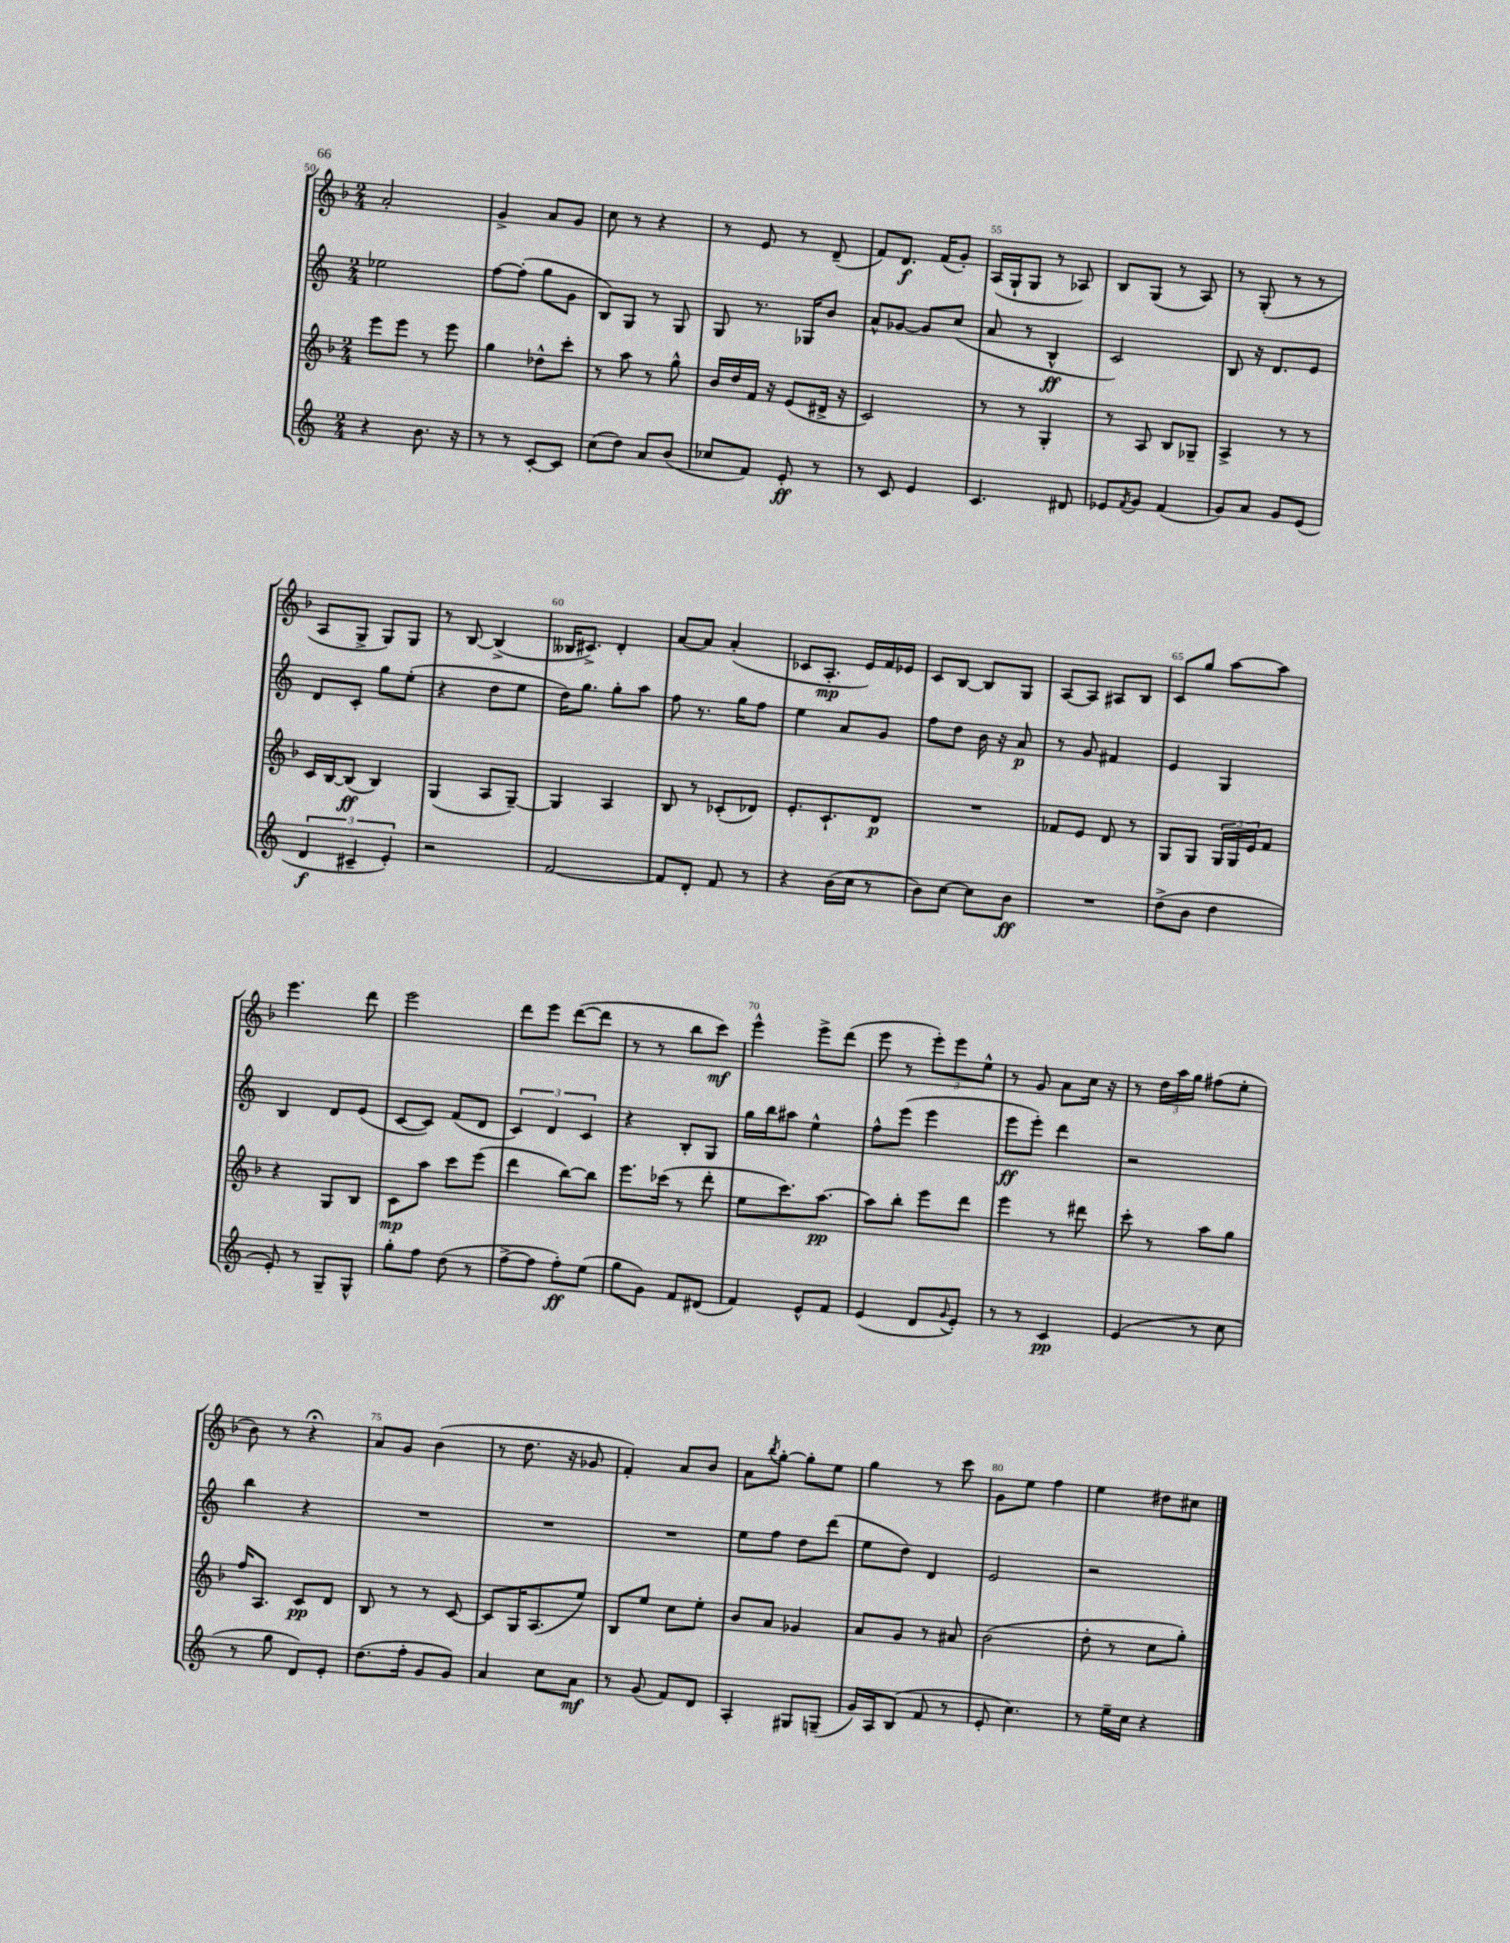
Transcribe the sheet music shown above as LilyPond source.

<<
\new StaffGroup <<
\new Staff = "s0" {
    \clef treble \key f \major \numericTimeSignature \time 2/4
    a'2-. |
    g'4-> a'8 g'8 |
    c''8 r8 r4 |
    r8 e'8 r8 d'8--( |
    f'8) d'8.\f f'16( g'8-.) |
    a16( g16-! g8 r8 aes8) |
    bes8 g8( r8 a8) |
    r8 g8-.( r8 r8 |
    a8 g8-> g8) g8 |
    r8 bes8~ bes4->( |
    beses16 cis'8.->) d'4-. |
    a'8~ a'8 a'4-.( |
    ces'8 a8.-.\mp e'16) f'16 ees'16 |
    c'8 bes8~ bes8 g8 |
    a8~ a8 ais8 bes8 |
    c'8 g''8 a''8~ a''8 |
    e'''4. d'''8 |
    e'''2 |
    d'''8 e'''8 d'''8~( d'''8 |
    r8 r8 bes''8 c'''8\mf) |
    e'''4-^ e'''8-> d'''8( |
    e'''8 r8 \tuplet 3/2 { e'''8-.) e'''8 e''8-^ } |
    r8 g'8 a'8 c''16 r16 |
    r8 \tuplet 3/2 { d''16 a''16 g''16 } fis''8( e''8-. |
    bes'8) r8 r4\fermata |
    a'8 g'8 bes'4( |
    r8 d''8. r16 ges'8 |
    f'4-.) a'8 bes'8 |
    a'8 \acciaccatura { bes''8 } g''8~-. g''8-. e''8 |
    g''4 r8 c'''8 |
    g'8 e''8 f''4 |
    e''4 dis''8 cis''8 \bar "|." |
}
\new Staff = "s1" {
    \clef treble \key c \major \numericTimeSignature \time 2/4
    ees''2 |
    f''8~ f''8-.( g''8 g'8 |
    b8) g8 r8 g8 |
    g8 r8. ges16 b'8 |
    a'8-^ ges'8~ ges'8 c''8( |
    a'8 r8 b4-^\ff |
    c'2) |
    b8 r16 d'8. e'8 |
    d'8 c'8-. g''8 e''8-.( |
    r4 d''8 e''8 |
    d''16) g''8. g''8-. a''8 |
    f''8 r8. g''16 f''8 |
    e''4 a'8 g'8 |
    f''8 d''8 b'16 r16 a'8\p |
    r8 g'8 fis'4 |
    e'4 g4 |
    b4 d'8 e'8( |
    c'8~ c'8) f'8( d'8 |
    \tuplet 3/2 { c'4) d'4 c'4 } |
    r4 b8-. g8 |
    g''16 b''16 ais''8 e''4-^ |
    f''8-^ e'''8( e'''4 |
    e'''8\ff e'''8-.) d'''4 |
    r2 |
    b''4 r4 |
    R2 |
    R2 |
    R2 |
    e''8 f''8 d''8 d'''8( |
    e''8 d''8) d'4 |
    e'2 |
    r2 \bar "|." |
}
\new Staff = "s2" {
    \clef treble \key f \major \numericTimeSignature \time 2/4
    e'''8 e'''8 r8 e'''8 |
    g''4 des''8-^ c'''8-. |
    r8 a''8 r8 g''8-^ |
    bes'16 d''16 f'16 r16 e'8( dis'16-> r16 |
    c'2) |
    r8 r8 g4-. |
    r8 a8 bes8 ges8-- |
    a4-> r8 r8 |
    c'16 bes16~ bes8\ff( bes4) |
    g4( a8 g8~--) |
    g4 a4 |
    bes8 r8 ces'8-.( des'8) |
    e'8.-. c'8.-! d'8\p |
    R2 |
    fes'8 e'8 d'8 r8 |
    g8 g8 \tuplet 3/2 { g16 g16 e'16 } f'8 |
    r4 g8 bes8 |
    c'8\mp a''8 c'''8 e'''8( |
    d'''4 bes''8~) bes''8 |
    e'''8. ces'''16( r8 d'''8-. |
    e''8 c'''8.) a''8.~\pp |
    a''8 bes''8-. e'''8 d'''8 |
    e'''4 r8 dis'''8 |
    c'''8-. r8 a''8 g''8 |
    f''16 a8. c'8\pp d'8 |
    bes8 r8 r8 c'8~ |
    c'8 g16 a8.( e''8) |
    bes8 e''8 c''8 e''8-. |
    bes'8 a'8 ges'4 |
    a'8 g'8 r8 ais'8 |
    bes'2( |
    d''8-. r8 c''8 g''8-.) \bar "|." |
}
\new Staff = "s3" {
    \clef treble \key c \major \numericTimeSignature \time 2/4
    r4 b'8. r16 |
    r8 r8 c'8~-. c'8 |
    c''8( d''8) a'8 b'8( |
    ces''8 f'8) e'8-.\ff r8 |
    r8 c'8 e'4 |
    c'4. dis'8 |
    ees'8 \acciaccatura { f'8 } g'8 f'4( |
    g'8) a'8 g'8 e'8( |
    \tuplet 3/2 { d'4\f cis'4-- e'4-.) } |
    r2 |
    f'2~ |
    f'8 d'8-. f'8 r8 |
    r4 b'16( c''16 r8 |
    b'8) c''8~ c''8 b'8\ff |
    R2 |
    d''8->( b'8 d''4 |
    e'8-.) r8 g8-- g8-^ |
    g''8-. f''8 d''8( r8 |
    f''8~-> f''8 f''8-.\ff) e''8( |
    g''8 g'8) f'8 dis'8( |
    f'4) e'8-^ f'8 |
    e'4( d'8 \appoggiatura { g'8 } e'8-.) |
    r8 r8 c'4\pp |
    e'4( r8 c''8 |
    r8 g''8 d'8) e'8-. |
    d''8.( f''16-. g'8 g'8) |
    a'4 c''8 a'8\mf |
    r8 g'8( f'8) d'8 |
    a4-. gis8 g8--( |
    g'16) a16 b8( f'8 r8 |
    e'8-. c''4.) |
    r8 e''16-- c''16 r4 \bar "|." |
}
>>
>>
\layout { \context { \Score currentBarNumber = #50 \override BarNumber.break-visibility = ##(#f #t #t) barNumberVisibility = #(every-nth-bar-number-visible 5) } }
